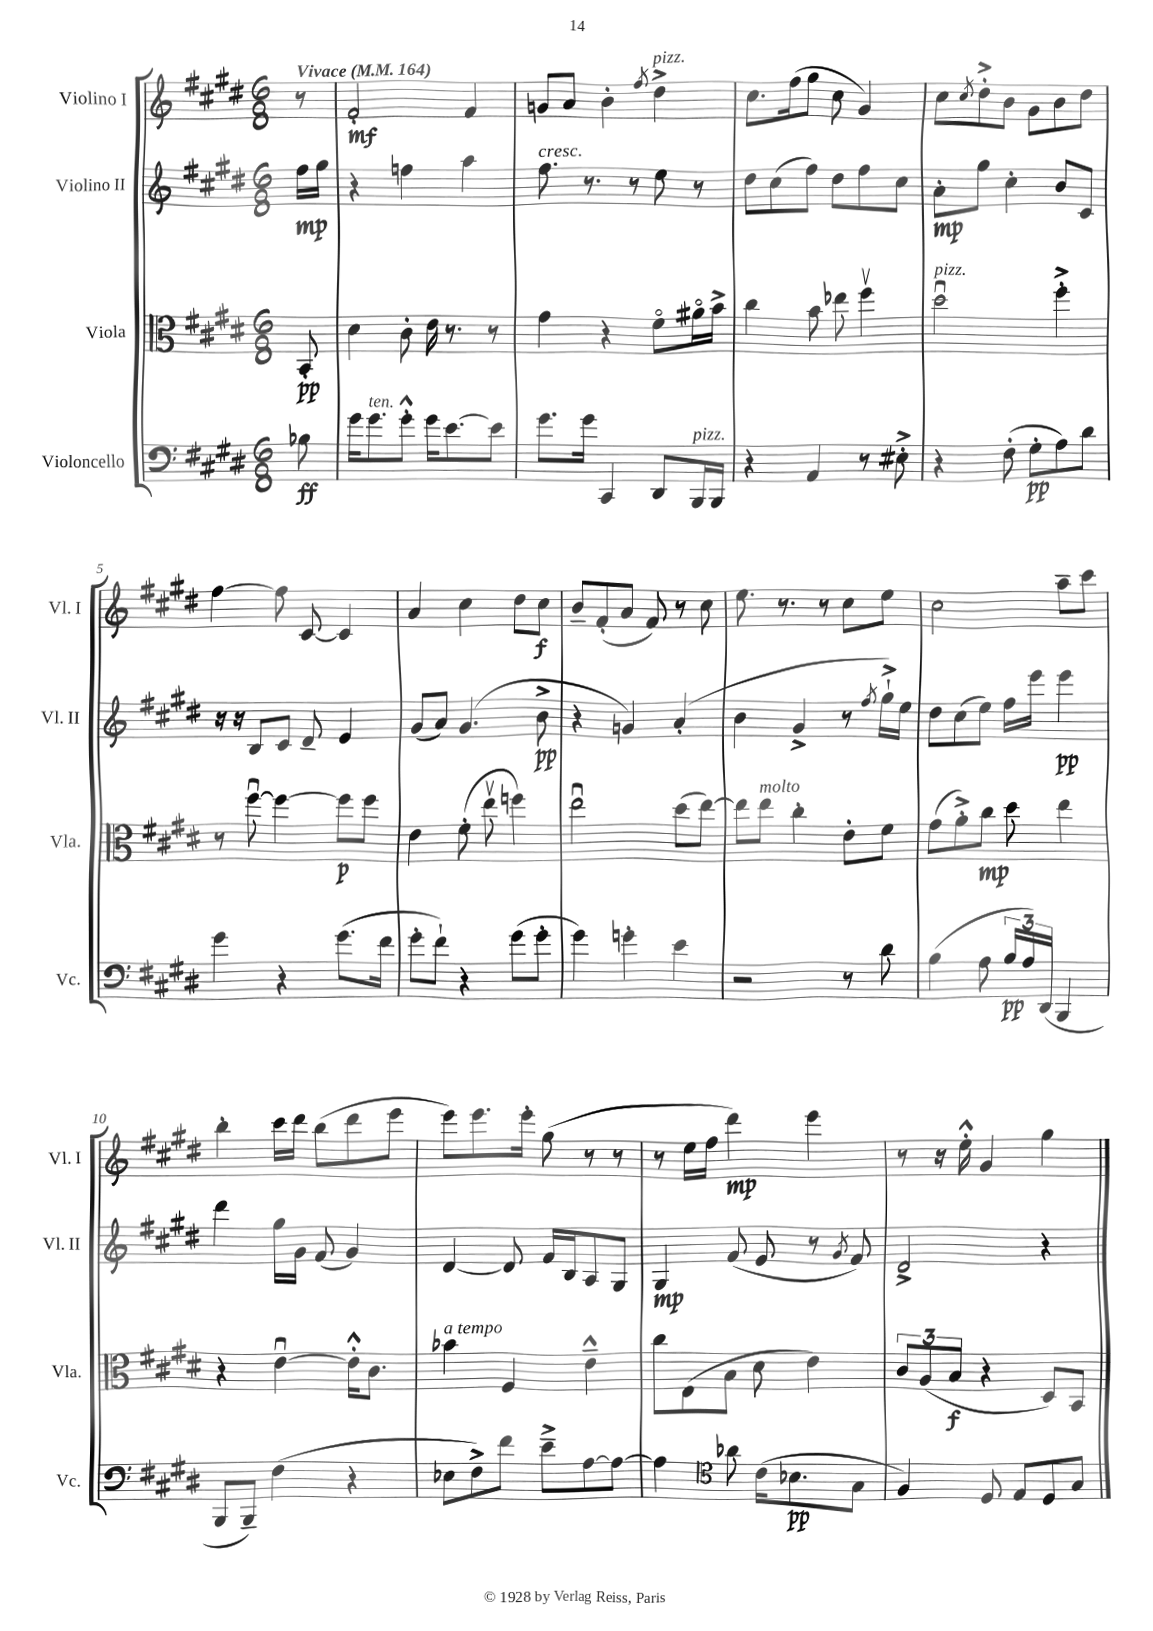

**kern	**kern	**kern	**kern
*staff4	*staff3	*staff2	*staff1
*clefF4	*clefC3	*clefG2	*clefG2
*k[f#c#g#d#]	*k[f#c#g#d#]	*k[f#c#g#d#]	*k[f#c#g#d#]
*M6/8	*M6/8	*M6/8	*M6/8
*MM164	*MM164	*MM164	*MM164
8B-\	8BB'/	16ff#\LL	8r
.	.	16gg#\JJ	.
=	=	=	=
16g#\LK	4d#\	4r	2f#'/
8.g#\	.	.	.
8g#'^^\J	8c#'\	4ff\	.
16g#\LK	16e\	.	.
[8.e\	8.r	.	.
.	.	4aa\	4f#/
8e\]J	8r	.	.
=	=	=	=
8.g#\L	4g#\	8.ff#\	8g/L
.	.	.	8a/J
16g#\Jk	.	8.r	.
4CC#/	4r	.	4b'\
.	.	8r	.
.	.	.	8qff#/
8DD#/L	8f#o\L	8ee\	4dd#^\
16BBB/L	16a#o\L	8r	.
16BBB/JJ	16b^\JJ	.	.
=	=	=	=
4r	4cc#\	8dd#\L	8.cc#\L
.	.	(8cc#\	.
.	.	.	(16ff#\k
4AA/	8b\	8ff#\J)	8gg#\J
.	8ee-\	8dd#\L	8cc#\
8r	4ff#v\	8ff#\	4g#/)
8E#'^\	.	8cc#\J	.
=	=	=	=
4r	2dd#u\	8a'\L	8cc#\L
.	.	.	8qcc#/
.	.	8gg#\J	8dd#'^\
(8F#'\	.	4cc#'\	8b\J
8G#'\L	.	.	8g#\L
8A\)	4ff#'^\	8b/L	8b\
8d#\J	.	8c#/J	8dd#\J
=	=	=	=
4g#\	8r	16r	[4ff#\
.	.	16r	.
.	[8ff#u\	8B/L	.
4r	4ff#\_	8c#/J	8ff#\]
.	.	8d#~/	[8c#/
(8.g#\L	8ff#\]L	4e/	4c#/]
.	8ff#\J	.	.
16f#\Jk	.	.	.
=	=	=	=
8g#'\L	4e\	(8g#/L	4a/
8f#`\J)	.	8a/J)	.
4r	(8f#'\	(4.g#/	4cc#\
.	8eev\	.	.
(8g#\L	4ff\)	.	8dd#\L
8g#'\J	.	8b^\	8cc#\J
=	=	=	=
4g#\)	2eeu\	4r	8b~/L
.	.	.	(8f#'/
4g'\	.	4g/)	8a/J
.	.	.	8f#/)
4e\	(8dd#\L	(4a'/	8r
.	[8ee\J)	.	8cc#\
=	=	=	=
2r	8ee\]L	4b\	8.ee\
.	8ee\J	.	.
.	.	.	8.r
.	4cc#'\	4g#^/	.
.	.	.	8r
8r	8e'\L	8r	8cc#\L
.	.	8qff#/	.
8d#\	8f#\J	16gg#`^\LL)	8ee\J
.	.	16ee\JJ	.
=	=	=	=
(4B\	(8g#\L	8dd#\L	2cc#\
.	8a'^\)	(8cc#\	.
8A\	8cc#\J	8ee\J)	.
24B/LL	8dd#\	16ff#\LL	.
24A/)	.	.	.
.	.	16eee\JJ	.
(24DD#/JJ	.	.	.
4BBB/	4ee\	4eee\	8aa~\L
.	.	.	8ccc#\J
=	=	=	=
8BBB/L	4r	4ddd#\	4bb'\
8BBB~/J)	.	.	.
(4F#\	[4eu\	16gg#\LL	16ccc#\LL
.	.	16g#\JJ	16ddd#\JJ
.	.	(8f#/	(8bb\L
4r	16e'^^\]LK	4g#/)	8ddd#\
.	8.c#\J	.	.
.	.	.	8eee\J
=	=	=	=
8E-\L	4b-\	[4d#/	8eee\L)
8F#^\)	.	.	8.eee\
8f#\J	4F#/	8d#/]	.
.	.	.	16eee'\Jk
8e~^\L	.	16f#/LL	(8gg#\
.	.	16B/J	.
[8A\	4e~^^\	8A/	8r
8A\_J	.	8G#/J	8r
=	=	=	=
4A\]	8cc#\L	4G#/	8r
.	(8E\	.	16ee\LL
.	.	.	16ff#\JJ
*clefC4	*	*	*
8a-\	8B\J	(8f#/	4ddd#\)
(16c#\LK	8d#\	8e/	.
8.B-\	.	.	.
.	4e\)	8r	4eee\
.	.	8qg#/	.
8G#\J	.	8f#/)	.
=	=	=	=
4F#/)	12c#/L	2d#^/	8r
.	(12A/	.	.
.	.	.	16r
.	12B/J	.	.
.	.	.	16ee'^^\
8D#/	4r	.	4g#/
8E/L	.	.	.
8D#/	8D#/L)	4r	4gg#\
8G#/J	8BB/J	.	.
==	==	==	==
*-	*-	*-	*-
